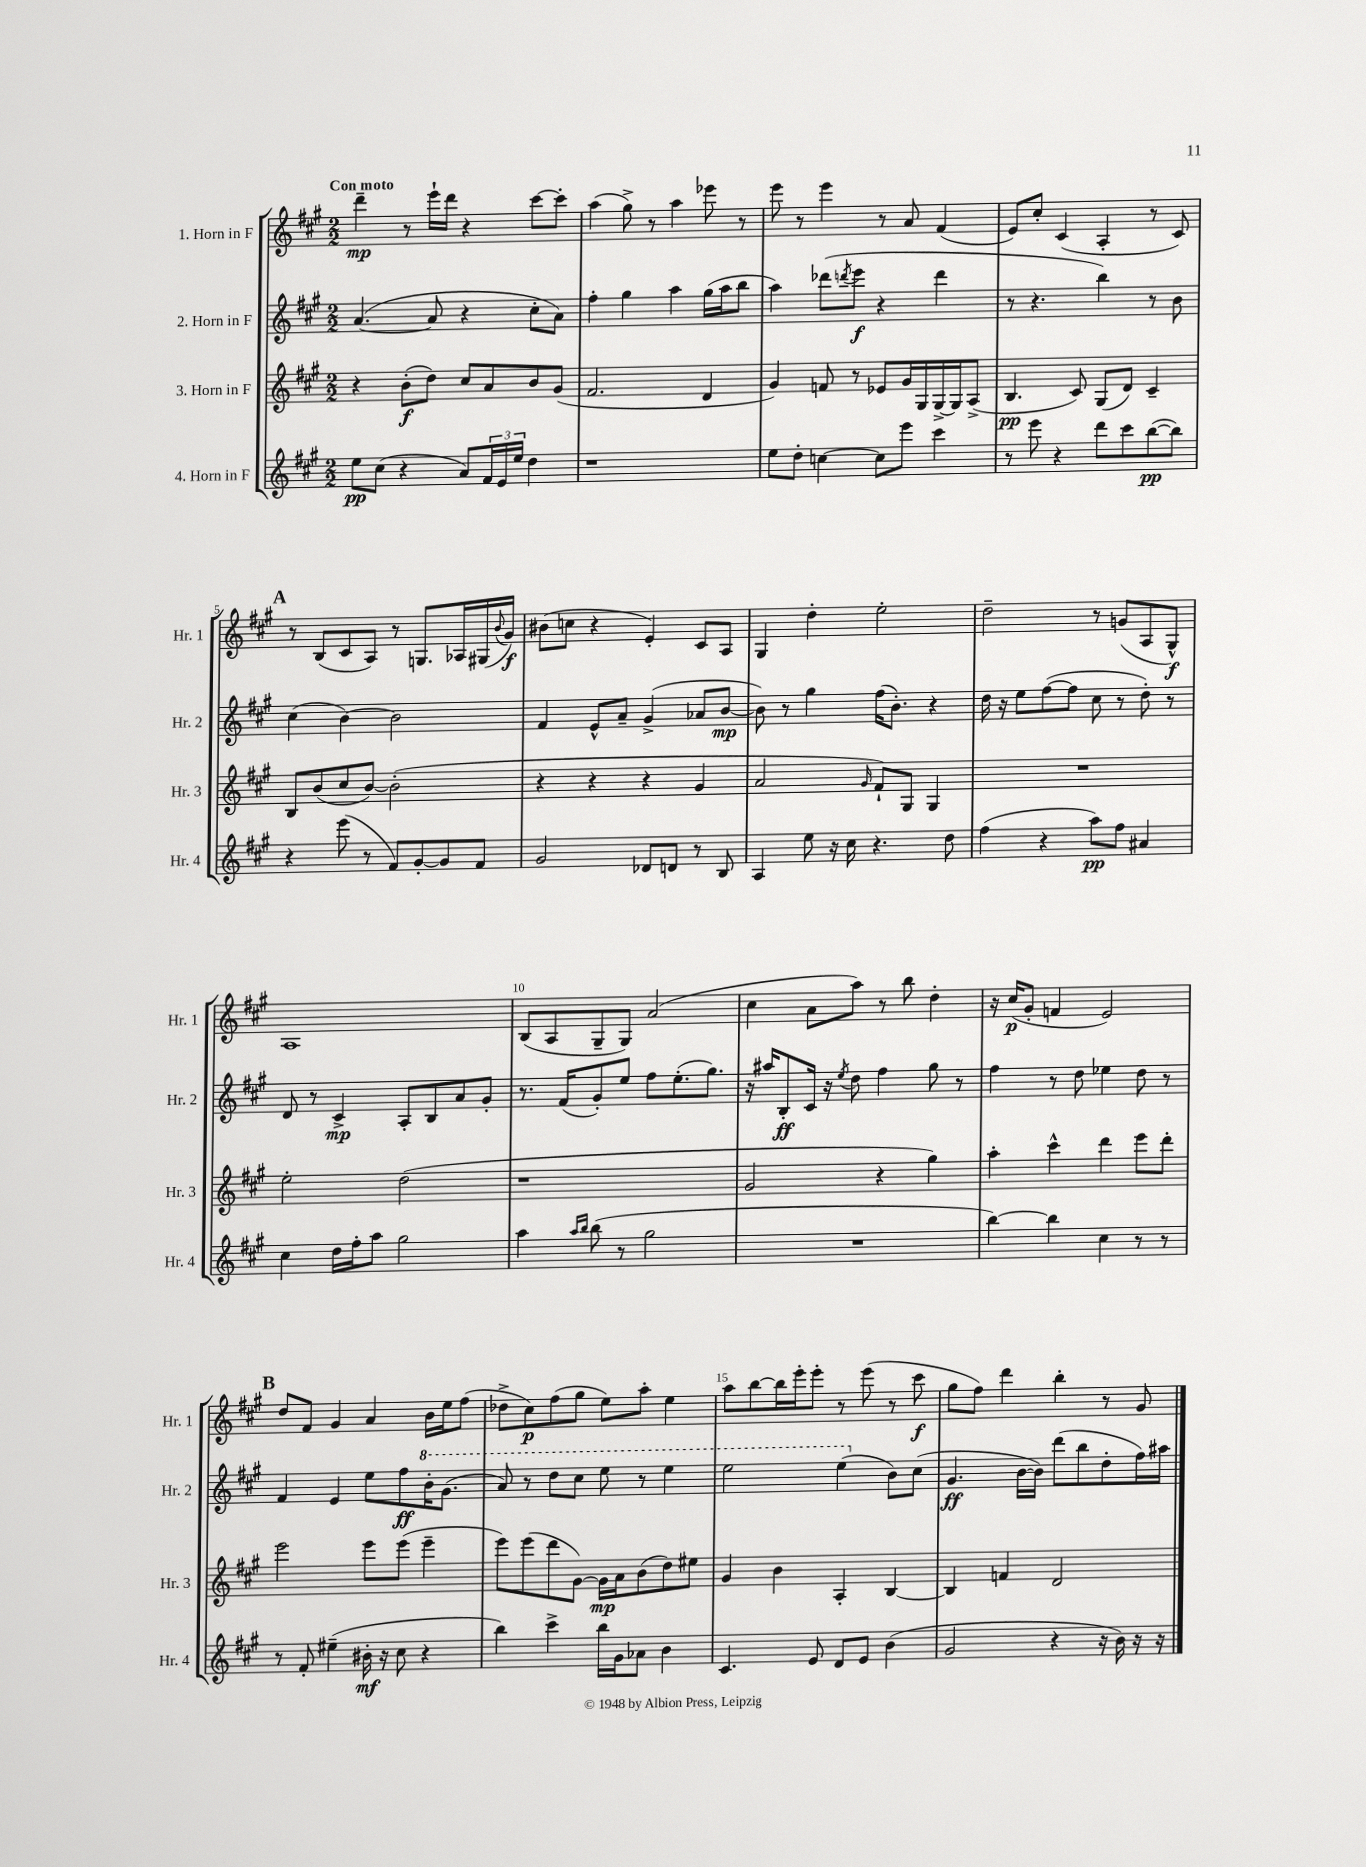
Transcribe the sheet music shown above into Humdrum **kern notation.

**kern	**kern	**kern	**kern
*staff4	*staff3	*staff2	*staff1
*clefG2	*clefG2	*clefG2	*clefG2
*k[f#c#g#]	*k[f#c#g#]	*k[f#c#g#]	*k[f#c#g#]
*M2/2	*M2/2	*M2/2	*M2/2
8ee	4r	([4.a	4ddd~
(8cc#	.	.	.
4r	(8b'	.	8r
.	8dd)	8a]	16eee`
.	.	.	16ddd
8a)	8cc#	4r	4r
24f#	8a	.	.
24e	.	.	.
24ee	.	.	.
4dd	8b	8cc#'	[8ccc#
.	(8g#	8a)	8ccc#']
=	=	=	=
1r	2.f#	4ff#'	(4aa
.	.	4gg#	8gg#^)
.	.	.	8r
.	.	4aa	4aa
.	4d	(16gg#	8eee-
.	.	16aa	.
.	.	8bb	8r
=	=	=	=
8ee	4g#)	4aa)	8eee
8dd'	.	.	8r
[4cc	8f	(8ddd-	4eee
.	.	8qddd	.
.	8r	8eee	.
8cc]	8e-	4r	8r
8eee	16g#	.	8a
.	16G#	.	.
4ccc#	[16G#^	4ddd	(4f#
.	16G#]	.	.
.	(8A^	.	.
=	=	=	=
8r	4.B	8r	8e)
8eee	.	4.r	8cc#'
4r	.	.	(4c#
.	8c#)	.	.
8ddd	(8G#	4bb)	4A'
8ccc#	8d)	.	.
([8bb	4c#~	8r	8r
8bb])	.	8b	8c#)
=	=	=	=
4r	8B	(4cc#	8r
.	(8b	.	(8B
(8eee	8cc#	[4b)	8c#
8r	[8b)	.	8A)
8f#)	(2b']	2b]	8r
[8g#'	.	.	8.G
8g#]	.	.	.
.	.	.	16A-
8f#	.	.	(16G#
.	.	.	8qqb
.	.	.	16g#)
=	=	=	=
2g#	4r	4f#	(8b#
.	.	.	8cc
.	4r	8e^^	4r
.	.	8a~	.
8d-	4r	(4g#^	4e')
8d	.	.	.
8r	4g#	8a-	8c#
8B	.	[8b	8A
=	=	=	=
4A	2a	8b])	4G#
.	.	8r	.
8ee	.	4gg#	4dd'
16r	.	.	.
16cc#	.	.	.
.	16qqg#	.	.
4.r	8f#`)	(16ff#	2ee'
.	.	8.b')	.
.	8G#	.	.
.	4G#	4r	.
8dd	.	.	.
=	=	=	=
(4ff#	1r	16dd	2dd~
.	.	16r	.
.	.	8ee	.
4r	.	([8ff#	.
.	.	8ff#]	.
8aa)	.	8cc#	8r
8ff#	.	8r	(8g
4a#	.	8dd')	8A
.	.	8r	8G#^^)
=	=	=	=
4cc#	2ee'	8d	1A
.	.	8r	.
16dd	.	4c#^	.
16ff#'	.	.	.
8aa	.	.	.
2gg#	(2dd	8A'	.
.	.	8B	.
.	.	8a	.
.	.	8g#'	.
=	=	=	=
4aa	1r	8.r	(8B
.	.	.	8A
.	.	(16f#	.
16qqaa	.	.	.
16qqbb	.	.	.
(8bb	.	8g#')	8G#~
8r	.	8ee	8G#)
2gg#	.	8ff#	(2a
.	.	(8.ee'	.
.	.	8.gg#)	.
=	=	=	=
1r	2g#	16r	4cc#
.	.	16aa#	.
.	.	8B'	.
.	.	16c#	8a
.	.	16r	.
.	.	8qee	.
.	.	8dd	8aa)
.	4r	4ff#	8r
.	.	.	8bb
.	4gg#)	8gg#	4dd'
.	.	8r	.
=	=	=	=
[4bb)	4aa'	4ff#	16r
.	.	.	(16cc#
.	.	.	8g#'
4bb]	4ccc#^^	8r	4f
.	.	8dd	.
4cc#	4ddd	4ee-	2e)
8r	8eee	8dd	.
8r	8ddd'	8r	.
=	=	=	=
8r	2eee	4f#	8dd
8f#'	.	.	8f#
(4ee#~	.	4e	4g#
16b#'	8eee	8ee	4a
16r	.	.	.
8cc#	(8eee	8ff#	.
4r	4eee~	16bb'	16b
.	.	(8.gg#	16ee
.	.	.	(8ff#
=	=	=	=
4bb)	8eee)	8aa)	8dd-^
.	(8eee	8r	8cc#)
4ccc#^	8ddd	8ddd	(8ff#
.	[8g#)	8ccc#	8gg#
16bb	16g#]	8eee	8ee)
16g#	16a	.	.
8a-	(8b	8r	8aa'
4b	8dd)	4eee	4ee
.	8ee#	.	.
=	=	=	=
4.c#	4g#	2eee	8aa
.	.	.	[8bb
.	4b	.	16bb]
.	.	.	16eee'
8e	.	.	8eee'
8d	4A'	(4eee	8r
8e	.	.	(8eee
(4b	[4B	8b)	8r
.	.	(8cc#	8ccc#
=	=	=	=
2g#	4B]	4.g#	8gg#
.	.	.	8ff#)
.	4f	.	4ddd
.	.	[16b	.
.	.	16b])	.
4r	2d	(8ddd	4bb'
.	.	8bb	.
16r	.	8dd'	8r
16b)	.	.	.
16r	.	16ff#)	8g#
16r	.	16aa#	.
==	==	==	==
*-	*-	*-	*-
